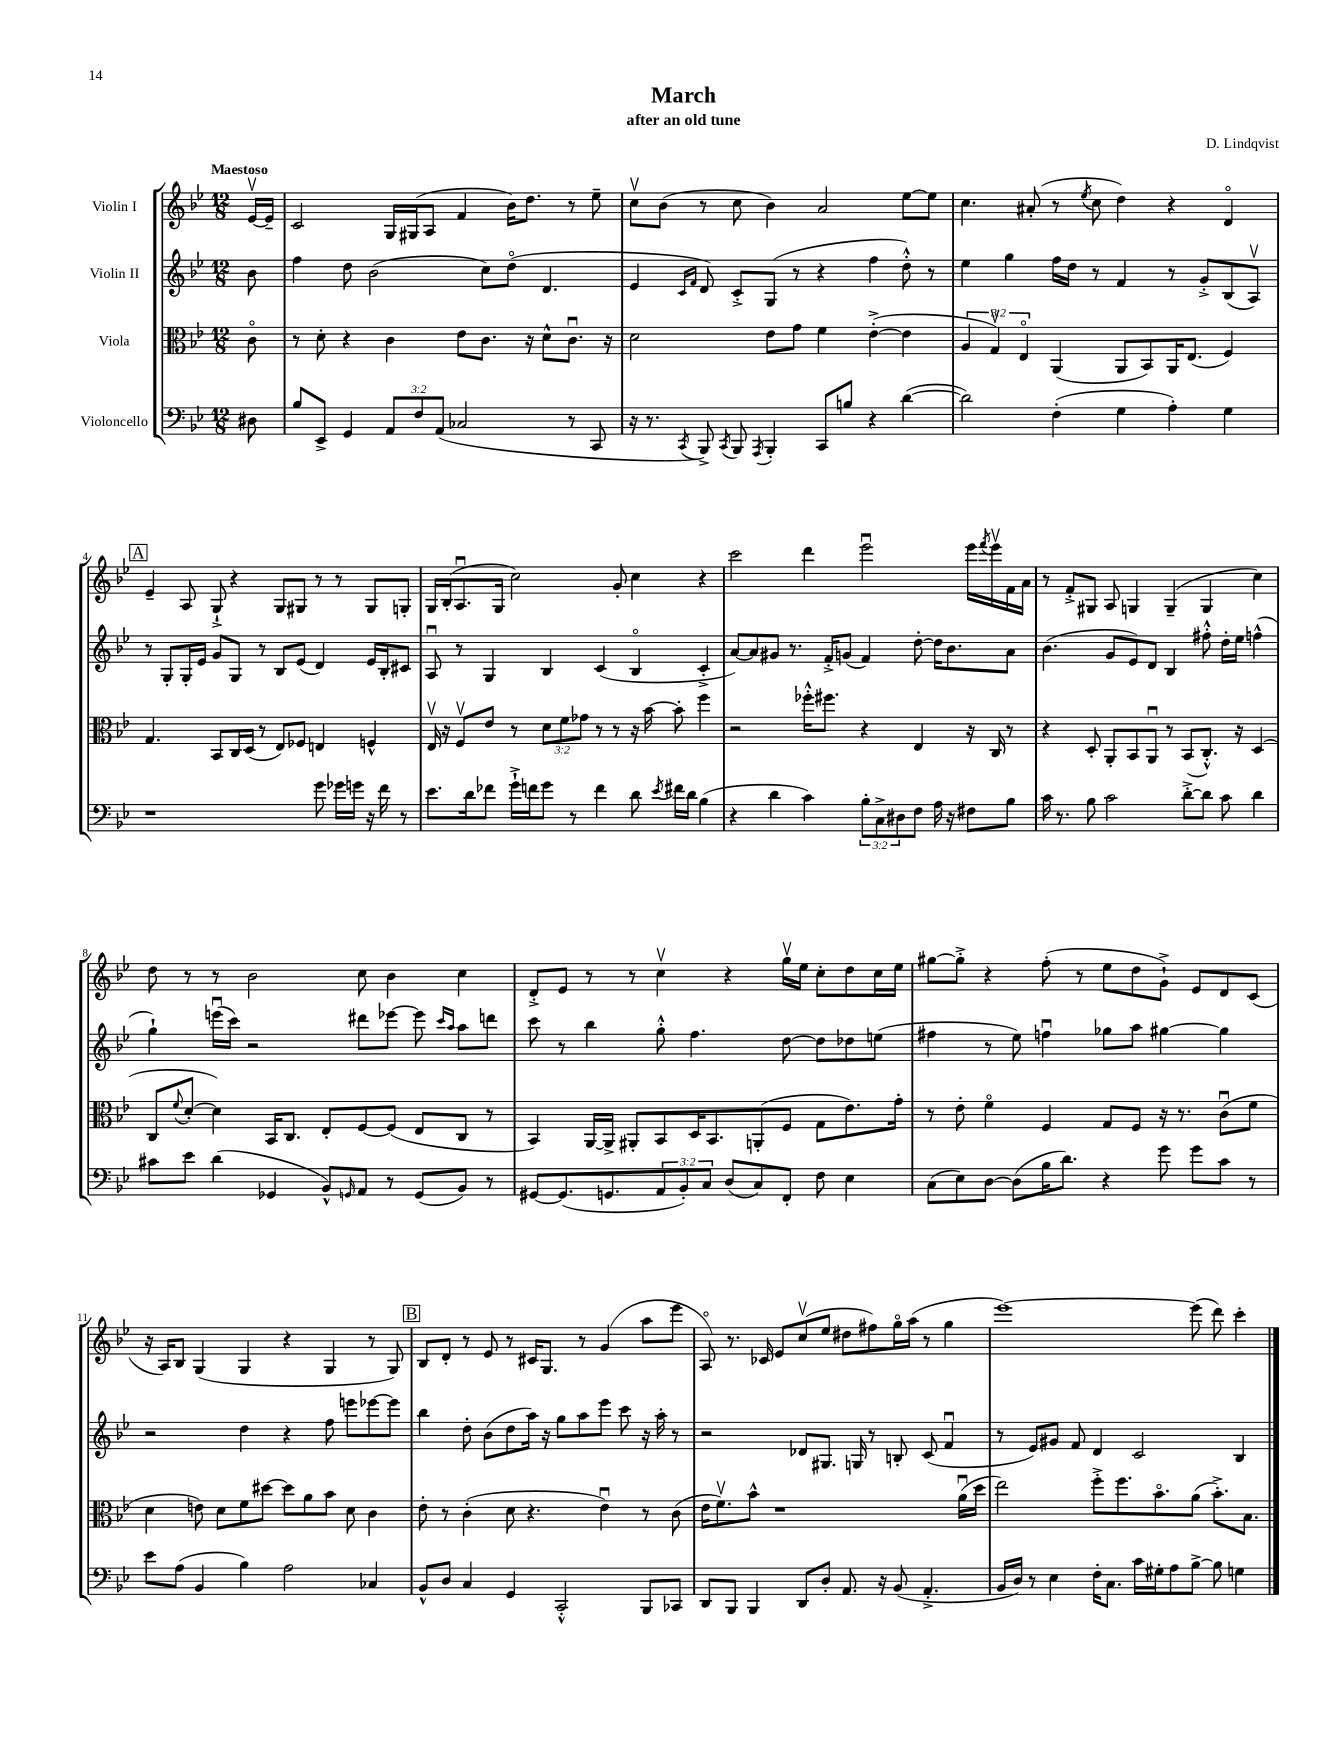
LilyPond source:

\header { title = "March" composer = "D. Lindqvist" subtitle = "after an old tune" }
<<
\new StaffGroup <<
\new Staff = "s0" \with { instrumentName = "Violin I" } {
    \clef treble \key bes \major \numericTimeSignature \time 12/8 \partial 8 \tempo "Maestoso"
    ees'16~\upbow ees'16-- |
    c'2 g16 gis16( a8 f'4 bes'16) d''8. r8 ees''8-- |
    c''8\upbow bes'8( r8 c''8 bes'4) a'2 ees''8~ ees''8 |
    c''4. ais'8-.( r8 \acciaccatura { ees''8 } c''8 d''4) r4 d'4\flageolet |
    \mark \markup { \box "A" } ees'4-- a8 g8-!-> r4 g8 gis8 r8 r8 gis8 g8-. |
    g16 bes16-.( a8.\downbow g16 c''2) g'8-. c''4 r4 |
    c'''2 d'''4 ees'''2\downbow ees'''16 \acciaccatura { f'''8 } ees'''16\upbow f'16 a'16 |
    r8 f'8-.-> gis8 a8 g4 g4--( g4 c''4) |
    d''8 r8 r8 bes'2 c''8 bes'4 c''4 |
    d'8-.-> ees'8 r8 r8 c''4\upbow r4 g''16\upbow ees''16 c''8-. d''8 c''16 ees''16 |
    gis''8~ gis''8-.-> r4 f''8-.( r8 ees''8 d''8 g'8-!->) ees'8 d'8 c'8( |
    r16 a16) bes8 g4( g4 r4 g4 r8 g8) |
    \mark \markup { \box "B" } bes8 d'8-. r8 ees'8 r8 cis'16 g8. r8 g'4( a''8 ees'''8 |
    a8\flageolet) r8. ces'16 ees'8 c''8\upbow( ees''8 dis''8 fis''8) g''16\flageolet a''16( r8 g''4 |
    ees'''1~) ees'''8( d'''8) c'''4-. \bar "|." |
}
\new Staff = "s1" \with { instrumentName = "Violin II" } {
    \clef treble \key bes \major \numericTimeSignature \time 12/8 \partial 8
    bes'8 |
    f''4 d''8 bes'2( c''8) d''8\flageolet( d'4. |
    ees'4 \grace { c'16 f'16 } d'8) c'8-.-> g8( r8 r4 f''4 d''8-.-^) r8 |
    ees''4 g''4 f''16 d''16 r8 f'4 r8 g'8-.-> bes8( a8\upbow) |
    \mark \markup { \box "A" } r8 g8-. g16-. ees'16 g'8 g8 r8 bes8 ees'8( d'4) ees'16 bes16-. cis'8 |
    a8\downbow r8 g4 bes4 c'4( bes4\flageolet c'4-.-> |
    a'8~) a'8 gis'8 r8. f'16-.-> g'8( f'4) d''8~-. d''16 bes'8. a'8 |
    bes'4.( g'8 ees'8) d'8 bes4 fis''8-.-^ d''16-. ees''16 f''4-^( |
    g''4-!) e'''16\downbow( c'''16) r2 dis'''8 ees'''8~ ees'''8 \grace { c'''16 a''16 } a''8 d'''8 |
    c'''8 r8 bes''4 g''8-.-^ f''4. d''8~ d''8 des''8 e''8( |
    fis''4 r8 ees''8) f''4\downbow ges''8 a''8 gis''4~ gis''4 |
    r2 d''4 r4 f''8 e'''8 ees'''8~ ees'''8 |
    \mark \markup { \box "B" } bes''4 d''8-. bes'8( d''8 a''16) r16 g''8 a''8 ees'''8 c'''8 r16 a''16-. r8 |
    r2 des'8 gis8. g16 r8 b8-. c'8( f'4\downbow |
    r8 ees'8) gis'8 f'8 d'4 c'2 bes4 \bar "|." |
}
\new Staff = "s2" \with { instrumentName = "Viola" } {
    \clef alto \key bes \major \numericTimeSignature \time 12/8 \override Staff.TupletNumber.text = #tuplet-number::calc-fraction-text \partial 8
    c'8\flageolet |
    r8 d'8-. r4 c'4 ees'8 c'8. r16 d'8-^ c'8.\downbow r16 |
    d'2 ees'8 g'8 f'4 ees'4~-.->( ees'4 |
    \tuplet 3/2 { a4 g4\upbow) ees4\flageolet } a,4( a,8 bes,8) a,16 ees8.( f4) |
    \mark \markup { \box "A" } g4. bes,8 c16 d16( r8 ees8) fes8 e4 f4-^ |
    ees16\upbow r16 f8\upbow ees'8 r8 \tuplet 3/2 { d'8 f'8 ges'8 } r8 r8 r16 bes'16~ bes'8-. f''4 |
    r2 fes''16-.-^ fis''8. r4 ees4 r16 c16 r8 |
    r4 d8-. a,8-. bes,8 a,8\downbow r8 bes,8( c8.-.-^) r16 d4( |
    c8 \appoggiatura { f'8 } d'8~-. d'4) bes,16 c8. ees8-. f8~ f8( ees8 c8 r8 |
    bes,4) a,16~ a,16-> ais,8-. bes,8 d16 bes,8. a,8-.( f8 g8 ees'8.) g'16-. |
    r8 ees'8-. f'4\flageolet f4 g8 f8 r16 r8. c'8\downbow( f'8 |
    d'4 e'8) d'8 f'8 dis''8~ dis''8 a'8 bes'8 d'8 c'4 |
    \mark \markup { \box "B" } ees'8-. r8 c'4-.( d'8 r4. ees'4\downbow) r8 c'8( |
    ees'16 f'8.\upbow) bes'8-^ r1 a'16\downbow( d''16 |
    ees''2) f''8-.-> f''8. bes'8.\flageolet a'8( bes'8.-.->) bes8. \bar "|." |
}
\new Staff = "s3" \with { instrumentName = "Violoncello" } {
    \clef bass \key bes \major \numericTimeSignature \time 12/8 \override Staff.TupletNumber.text = #tuplet-number::calc-fraction-text \partial 8
    dis8 |
    bes8 ees,8-> g,4 \tuplet 3/2 { a,8 f8 a,8( } ces2 r8 c,8 |
    r16 r8. \acciaccatura { c,8 } bes,,8->) \acciaccatura { c,8 } bes,,8 \acciaccatura { a,,8 } bes,,4-. c,8 b8 r4 d'4~( |
    d'2) f4-.( g4 a4-.) g4 |
    \mark \markup { \box "A" } r1 g'8 ges'16 g'16 r16 f'16 r8 |
    ees'8. d'16 fes'8 g'16-!-> f'16 g'8 r8 f'4 d'8 \acciaccatura { ees'8 } fis'16 d'16 bes4( |
    r4 d'4 c'4) \tuplet 3/2 { bes8-. c8-> dis8 } f8 a16 r16 fis8 bes8 |
    c'16 r8. bes8 c'2 d'8~-.-> d'8 c'8 d'4 |
    cis'8 ees'8 d'4( ges,4 bes,8-^) \grace { g,16 } a,8 r8 g,8( bes,8) r8 |
    gis,8~ gis,8.( g,8. \tuplet 3/2 { a,8 bes,8-.) c8 } d8( c8) f,8-. f8 ees4 |
    c8( ees8) d8~ d8( bes16 d'8.) r4 g'8 g'8 c'8 r8 |
    ees'8 a8( bes,4 bes4) a2 ces4 |
    \mark \markup { \box "B" } bes,8-^ d8 c4 g,4 c,2-.-^ bes,,8 ces,8 |
    d,8 bes,,8 bes,,4 d,8 d8-. a,8. r16 bes,8( a,4.-.-> |
    bes,16 d16) r8 ees4 f16-. c8. c'16 gis16-. a8 bes8~-> bes8 g4 \bar "|." |
}
>>
>>
